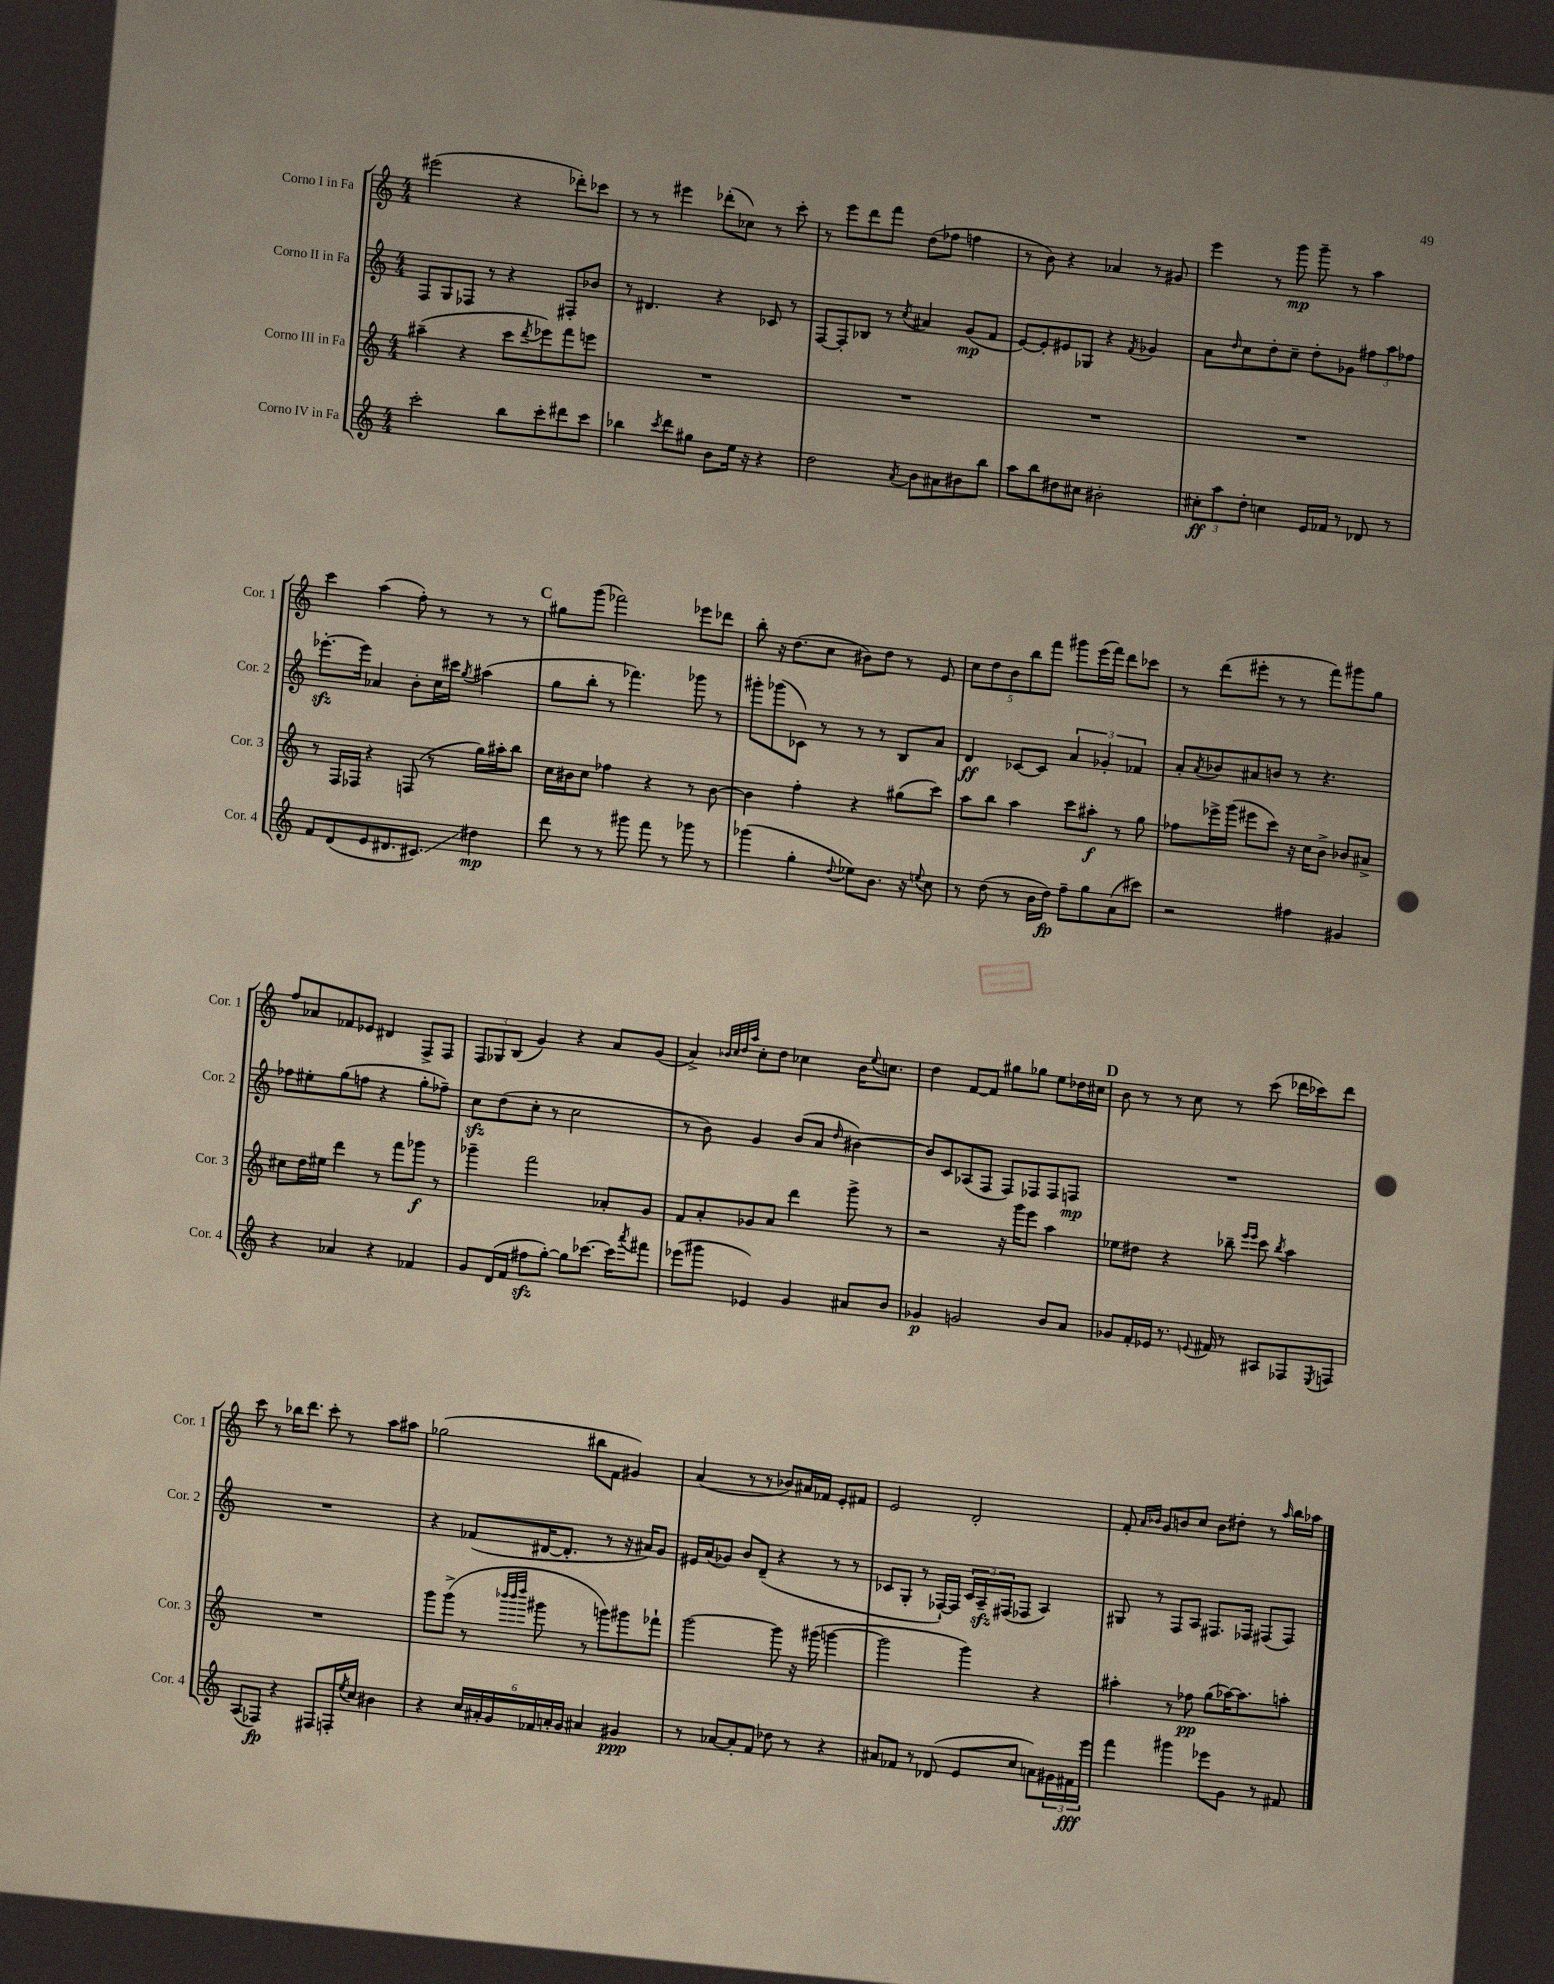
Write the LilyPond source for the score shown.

<<
\new StaffGroup <<
\new Staff = "s0" \with { instrumentName = "Corno I in Fa" shortInstrumentName = "Cor. 1" } {
    \clef treble \key c \major \numericTimeSignature \time 4/4
    eis'''2( r4 des'''8-.) ces'''8 |
    r8 r8 eis'''4 des'''8-.( ces''8) r8 c'''8-. |
    r8 e'''8 d'''8 f'''8 d''8( fes''8 f''4 |
    r8 b'8) r4 aes'4 r8 gis'8 |
    e'''4 r8 g'''8\mp g'''8-- r8 a''4 |
    c'''4 a''4( f''8-.) r8 r8 r8 |
    \mark \markup { \bold "C" } gis''8 g'''8( fes'''2) ees'''8 des'''8 |
    b''8-. r16 d''8.( c''8 bis'8) d''8 r8 e'8 |
    \tuplet 5/4 { c''8 d''8 b'8 b''8 f'''8 } gis'''8 e'''16( f'''16) d'''8 ces'''8 |
    r8 d'''8( eis'''8-. r8 r8 f'''8) gis'''8 g''8 |
    f''8 aes'8 fes'8 ees'8 dis'4 f8-> f8 |
    \tuplet 3/2 { f8 ges8 b8( } g'4) r4 a'8 g'8( |
    a'4->) \grace { bes'32 c''32 d''32 a''32 } c''8-. d''8 ces''4 bes'16 \appoggiatura { e''8 } c''8. |
    d''4 f'8~ f'8 gis''8 ges''8 e''8 des''16 cis''16 |
    \mark \markup { \bold "D" } b'8 r8 r8 c''8 r8 c'''8( des'''16 ces'''16) des'''8 |
    c'''8 r8 bes''16 d'''8. c'''8-. r8 a''8 ais''8 |
    ges''2( bis''8 f'8 gis'4) |
    a'4( r8 r8 bes'8) ais'16 fes'16 e'8-. fis'8 |
    e'2 d'2-. |
    f'8-. \grace { a'16 bes'16 } g'8 b'8 c''8 b'8 dis''8-. r8 \grace { a''16 } b''16 aes''16 \bar "|." |
}
\new Staff = "s1" \with { instrumentName = "Corno II in Fa" shortInstrumentName = "Cor. 2" } {
    \clef treble \key c \major \numericTimeSignature \time 4/4
    f8 g8 fes8 r8 r4 fis8-. bes'8 |
    r8 dis'4. r4 ces'8 r8 |
    f8~ f8-. bes8 r8 \acciaccatura { c''8 } ais'4 g'8\mp( f'8 |
    e'8~) e'8-. eis'8 ges8 r4 \acciaccatura { f'8 } ges'4 |
    a'8 \grace { d''16 } c''8 d''8-. c''8-- d''8-. ges'8 \tuplet 3/2 { fis''8 a''8 fes''8 } |
    ees'''8.~-.\sfz ees'''16 aes'4 b'8-. c''16 cis'''16 \acciaccatura { g''8 } ais''4( |
    \mark \markup { \bold "C" } g''8 b''8-. r8 fes'''4.) ges'''8 r8 |
    gis'''8-. ges'''8( ces'8) r8 r8 r8 b8 a'8 |
    d'4\ff ces'8~ ces'8 \tuplet 3/2 { a'4 ges'4-. fes'4 } |
    a'8-. \acciaccatura { a'8 } bes'8 ais'8 b'8 r8 r4. |
    fes''8 eis''8-. g''8( f''8 r4 g''8-. fes''8--) |
    c''8\sfz d''8( c''8-. r8 c''2 |
    r8 b'8) g'4 b'8( a'8 \grace { d''16 } bis'4~) |
    bis'8 c'8 aes8( f8 f8) fes8 fes8 f8\mp |
    \mark \markup { \bold "D" } R1 |
    R1 |
    r4 fes'8( dis'16~ dis'8.-. r8 r16 ais'16) g'8 |
    eis'16 a'16( ges'8) b'8 d'8--( r4 r8 r8 |
    ces'8 g8-. r8 fes16~-!) fes16 \tuplet 3/2 { ces'16 a16--\sfz fis16( } fes8 a4) |
    gis8 r8 f8 a8 fis8. fes16 fis8( fis8) \bar "|." |
}
\new Staff = "s2" \with { instrumentName = "Corno III in Fa" shortInstrumentName = "Cor. 3" } {
    \clef treble \key c \major \numericTimeSignature \time 4/4
    ais''4--( r4 c'''8 \acciaccatura { d'''8 } ees'''8) f'''8 e'''8 |
    R1 |
    R1 |
    R1 |
    R1 |
    r8 f16 fes16 r4 f8( r8 g''16) ais''16-. b''8 |
    \mark \markup { \bold "C" } c''16 bis'16 c''8 fes''4 r4 r8 bis'8~ |
    bis'4 f''4-. r4 gis''8( c'''8) |
    a''8 b''8 a''4 c'''8 ais''8-.\f r8 g''8 |
    fes''8 ees'''16-> g'''16( eis'''8 c'''8) r16 c''16 b'8-> bes'8 ais'8-> |
    cis''8 d''16 eis''16 d'''4 r8 f'''8 ges'''8\f r8 |
    ges'''4-- f'''2 aes'8-. g'8 |
    f'8 a'8-. ges'8 a'8 d'''4 g'''8-> r8 |
    r2 r16 g'''16 e'''8 a''4 |
    \mark \markup { \bold "D" } ees''8 dis''8 r4 bes''8-- \grace { e'''16 e'''16 } c'''8 \acciaccatura { bes''8 } a''4 |
    R1 |
    g'''8 g'''8->( r8 \grace { bes'''32 bes'''32 d''''32 } gis'''8 r8 g'''8) gis'''8 fes'''8-! |
    g'''2~ g'''8 r16 gis'''16( g'''4~ |
    g'''2 g'''4) r4 |
    ais''4-. r8 fes''8\pp g''8( aes''16~) aes''8. a''8-. \bar "|." |
}
\new Staff = "s3" \with { instrumentName = "Corno IV in Fa" shortInstrumentName = "Cor. 4" } {
    \clef treble \key c \major \numericTimeSignature \time 4/4
    c'''2-. b''8 c'''8-. dis'''8 c'''8 |
    bes''4 \acciaccatura { c'''8 } d'''8 gis''8 b'8 e''16 r16 r4 |
    d''2 \acciaccatura { a'8 } b'8 ais'8 bis'8 b''8 |
    a''8 b''8 dis''8 cis''8 bis'2-. |
    \tuplet 3/2 { cis''8-.\ff a''8 d''8-. } c''4 e'16 fes'16 r8 des'8 r8 |
    f'8 d'8( e'8 dis'8. cis'8.\glissando) dis''4\mp |
    \mark \markup { \bold "C" } d'''8 r8 r8 gis'''8 f'''8 r8 ges'''8 r8 |
    ges'''4( g''4-. \appoggiatura { d''8 } ees''8) b'8. r16 \appoggiatura { e''8 } c''8 |
    r8 d''8( r8 b'16 d''16\fp) f''8-- g''8 a'8( cis'''8) |
    r2 fis''4 gis'4 |
    r4 aes'4 r4 fes'4 |
    g'8 d'16( f'16 fis''8\sfz g''8~-.) g''8 ces'''8.~ ces'''16 \acciaccatura { a'''8 } fis'''8 |
    ees'''8( gis'''8 ees'4) g'4 ais'8 b'8 |
    ges'4\p g'2 b'8 a'8 |
    \mark \markup { \bold "D" } ges'8 f'16-. ees'16 r8. \appoggiatura { e'8 } fis'16 r8 ais8 fes8 \acciaccatura { e8 } f8 |
    a8( fes8\fp) r4 fis8 f16-. \acciaccatura { e''8 } c''16 bis'4 |
    r4 \tuplet 6/4 { c''16 ais'16-. g'16 fes'16 a'16-. g'16 } ais'4 gis'4\ppp |
    r8 aes'8~ aes'8-. f'8 des''8 r8 r4 |
    ais'8 fes'8 r8 des'8( e'8 c''8 a'8) \tuplet 3/2 { gis'16 fis'16\fff e'''16 } |
    f'''4 gis'''4 ees'''8 g'8 r8 fis'8 \bar "|." |
}
>>
>>
\layout { \context { \Score \remove "Bar_number_engraver" } }
